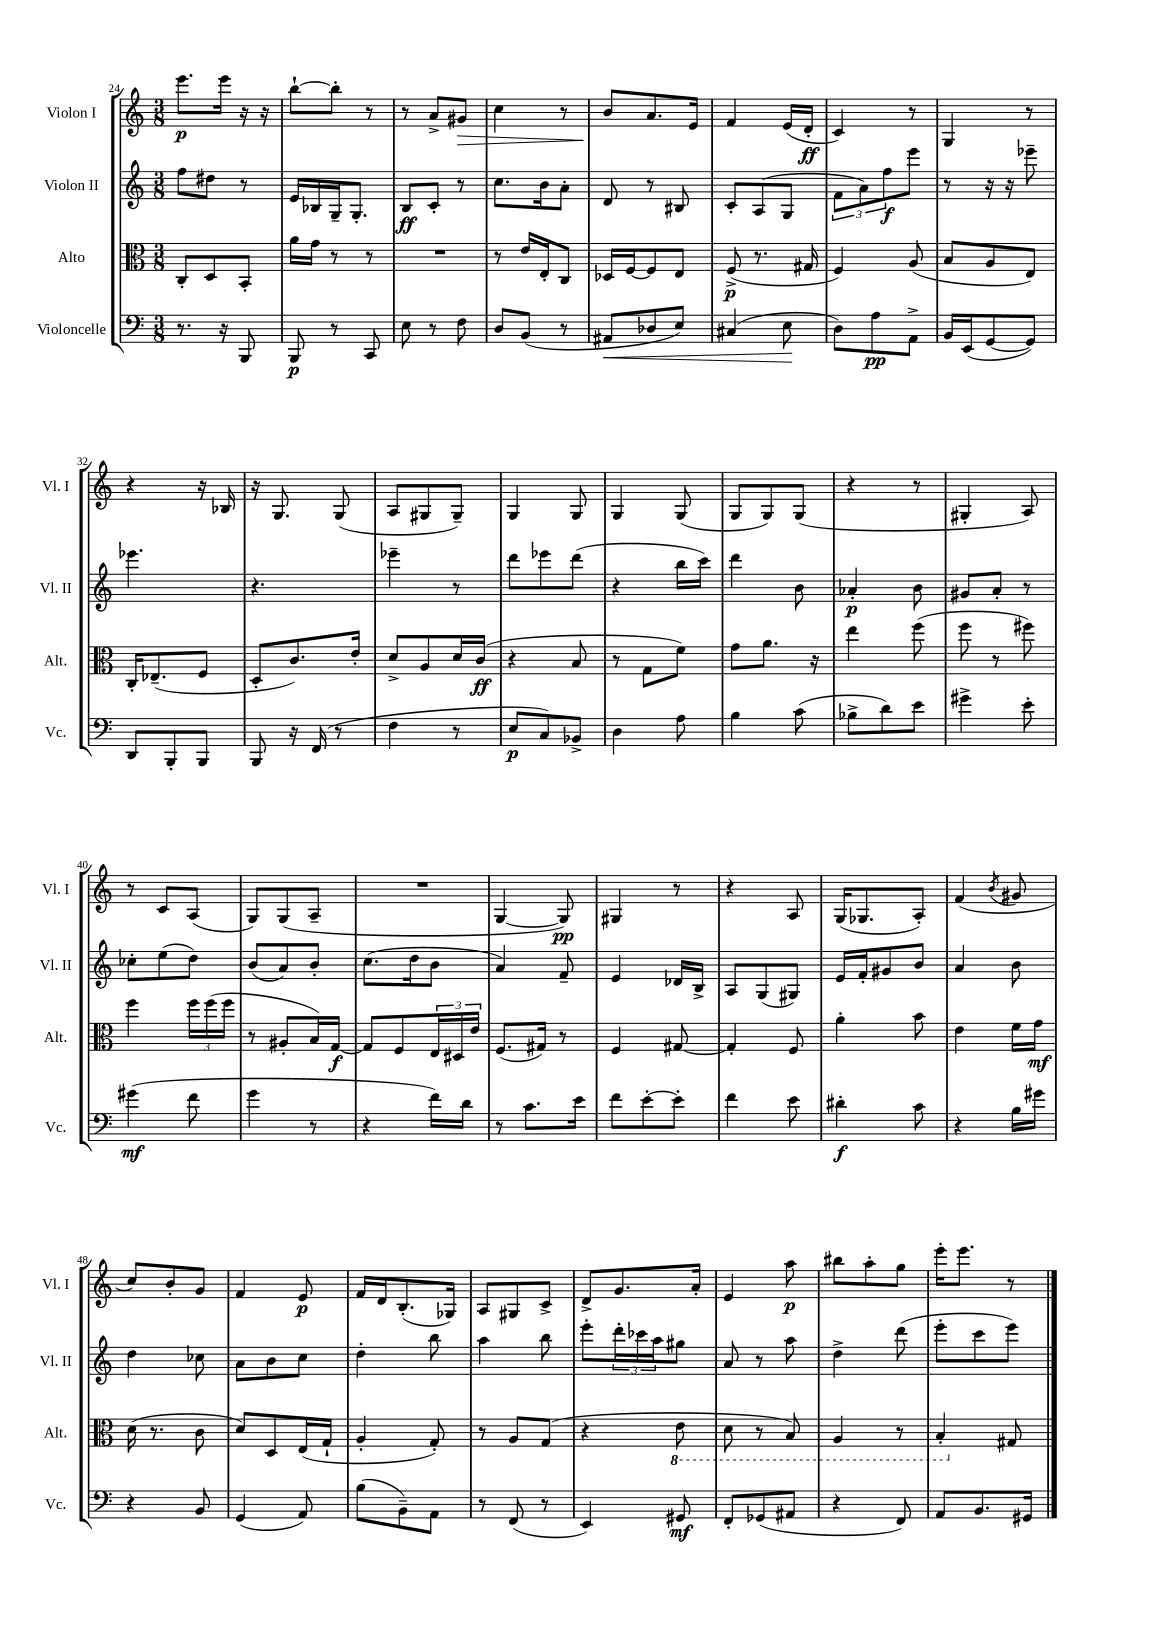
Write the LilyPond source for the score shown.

<<
\new StaffGroup <<
\new Staff = "s0" \with { instrumentName = "Violon I" shortInstrumentName = "Vl. I" } {
    \clef treble \key c \major \numericTimeSignature \time 3/8
    e'''8.\p e'''16 r16 r16 |
    b''8~-! b''8-. r8 |
    r8 a'8-> gis'8\> |
    c''4 r8 |
    b'8\! a'8. e'16 |
    f'4 e'16( d'16-.\ff |
    c'4) r8 |
    g4 r8 |
    r4 r16 bes16 |
    r16 g8. g8( |
    a8 gis8 gis8--) |
    g4 g8 |
    g4 g8( |
    g8 g8) g8( |
    r4 r8 |
    gis4-. a8) |
    r8 c'8 a8( |
    g8) g8( a8-- |
    R4. |
    g4~ g8\pp) |
    gis4 r8 |
    r4 a8 |
    g16( ges8. a8-.) |
    f'4( \acciaccatura { b'8 } gis'8 |
    c''8) b'8-. g'8 |
    f'4 e'8\p |
    f'16 d'16 b8.-.( ges16) |
    a8 gis8 c'8-> |
    d'8-> g'8. a'16-. |
    e'4 a''8\p |
    bis''8 a''8-. g''8 |
    e'''16-. e'''8. r8 \bar "|." |
}
\new Staff = "s1" \with { instrumentName = "Violon II" shortInstrumentName = "Vl. II" } {
    \clef treble \key c \major \numericTimeSignature \time 3/8
    f''8 dis''8 r8 |
    e'16 bes16 g16-- g8.-. |
    b8\ff c'8-. r8 |
    c''8. b'16 a'8-. |
    d'8 r8 bis8 |
    c'8-. a8( g8 |
    \tuplet 3/2 { f'8 a'8) f''8\f } e'''8 |
    r8 r16 r16 ees'''8-- |
    ees'''4. |
    r4. |
    ees'''4-- r8 |
    d'''8 ees'''8 d'''8( |
    r4 b''16 c'''16) |
    d'''4 b'8 |
    aes'4-.\p b'8 |
    gis'8 a'8-. r8 |
    ces''8-. e''8( d''8) |
    b'8( a'8) b'8-. |
    c''8.( d''16 b'8 |
    a'4) f'8-- |
    e'4 des'16 b16-> |
    a8 g8( gis8) |
    e'16 f'16-. gis'8 b'8 |
    a'4 b'8 |
    d''4 ces''8 |
    a'8 b'8 c''8 |
    d''4-. b''8 |
    a''4 b''8 |
    e'''8-. \tuplet 3/2 { d'''16-. ces'''16 a''16 } gis''8 |
    a'8 r8 a''8 |
    d''4-> d'''8( |
    e'''8-. c'''8 e'''8) \bar "|." |
}
\new Staff = "s2" \with { instrumentName = "Alto" shortInstrumentName = "Alt." } {
    \clef alto \key c \major \numericTimeSignature \time 3/8
    c8-. d8 b,8-. |
    a'16 g'16 r8 r8 |
    R4. |
    r8 e'16 e16-. c8 |
    des16 f16~ f8 e8 |
    f8->\p( r8. gis16 |
    f4) a8( |
    b8 a8 e8) |
    c16-. ees8.--( f8 |
    d8-. c'8.) e'16-. |
    d'8-> a8 d'16 c'16\ff( |
    r4 b8 |
    r8 g8 f'8) |
    g'8 a'8. r16 |
    e''4 f''8( |
    f''8 r8 fis''8) |
    f''4 \tuplet 3/2 { f''16 f''16( f''16 } |
    r8 ais8-. b16) g16~\f |
    g8 f8 \tuplet 3/2 { e16 dis16 e'16 } |
    f8.( gis16) r8 |
    f4 gis8~ |
    gis4-. f8 |
    a'4-. b'8 |
    e'4 f'16 g'16\mf |
    d'16( r8. c'8 |
    d'8) d8 e16( g16-! |
    a4-. g8-.) |
    r8 a8 g8( |
    r4 \ottava #-1 e8 |
    d8 r8 b,8) |
    a,4 r8 |
    b,4-. \ottava #0 gis8 \bar "|." |
}
\new Staff = "s3" \with { instrumentName = "Violoncelle" shortInstrumentName = "Vc." } {
    \clef bass \key c \major \numericTimeSignature \time 3/8
    r8. r16 b,,8 |
    b,,8\p r8 c,8 |
    e8 r8 f8 |
    d8 b,8( r8 |
    ais,8\< des8 e8) |
    cis4( e8\! |
    d8) a8\pp a,8-> |
    b,16 e,16( g,8~ g,8) |
    d,8 b,,8-. b,,8 |
    b,,8 r16 f,16( r8 |
    f4 r8 |
    e8\p c8) bes,8-> |
    d4 a8 |
    b4 c'8( |
    bes8-> d'8) e'8 |
    gis'4-> e'8-. |
    gis'4\mf( f'8 |
    g'4 r8 |
    r4 f'16) d'16 |
    r8 c'8. e'16 |
    f'8 e'8~-. e'8-. |
    f'4 e'8 |
    dis'4-.\f c'8 |
    r4 b16 gis'16 |
    r4 b,8 |
    g,4( a,8) |
    b8( b,8--) a,8 |
    r8 f,8( r8 |
    e,4) gis,8\mf |
    f,8-. ges,8( ais,8 |
    r4 f,8) |
    a,8 b,8. gis,16 \bar "|." |
}
>>
>>
\layout { \context { \Score currentBarNumber = #24 } }
